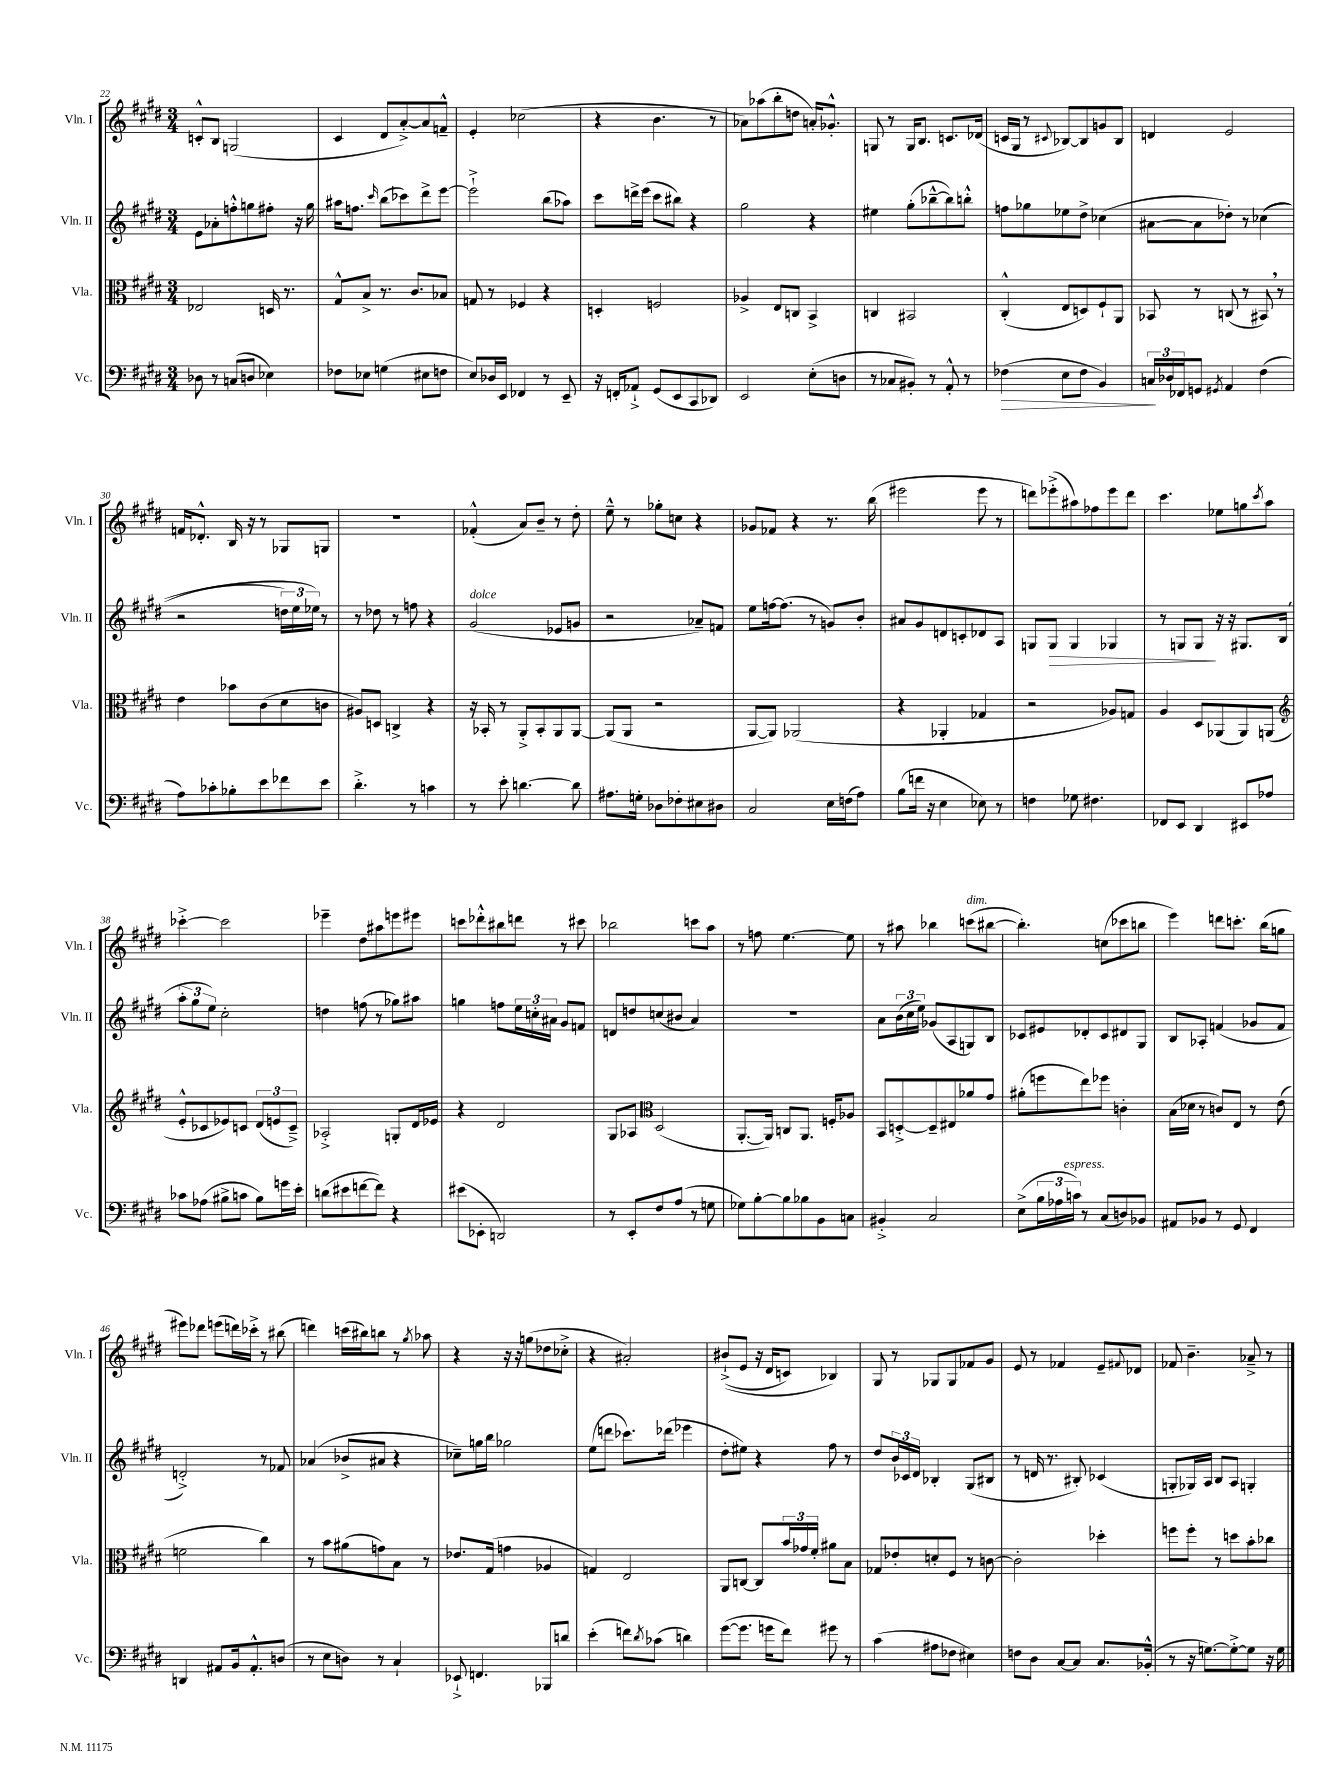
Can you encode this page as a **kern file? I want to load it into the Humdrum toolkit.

**kern	**kern	**kern	**kern
*staff4	*staff3	*staff2	*staff1
*clefF4	*clefC3	*clefG2	*clefG2
*k[f#c#g#d#]	*k[f#c#g#d#]	*k[f#c#g#d#]	*k[f#c#g#d#]
*M3/4	*M3/4	*M3/4	*M3/4
8D-	2E-	8e	8c'^^
8r	.	8a-'	8B
(8C	.	8ff'^^	(2G
8D	.	8gg	.
4E-)	16D	8ff#'	.
.	8.r	.	.
.	.	16r	.
.	.	16gg	.
=	=	=	=
8F-	8G#^^	16aa#	4c#
.	.	8.ff	.
8E-	8B^	.	.
.	.	16qqccc#	.
(4G	8.r	(8bb	8d#
.	.	8ccc-)	[8a'^)
.	8.c#	.	.
8E#	.	8ddd#^	8a]
8F	8B-	[8eee	8f~^^
=	=	=	=
8E)	8G	2eee`^]	4e'
16D-	8r	.	.
16EE	.	.	.
4FF-	4F-	.	(2cc-
8r	4r	(8bb	.
8EE~	.	8aa-)	.
=	=	=	=
16r	4D'	8ccc#	4r
16FF'	.	.	.
8AA-`^	.	16ddd^	.
.	.	(16eee	.
(8GG#	2F	8ccc#	4.b
8EE	.	8bb#)	.
8CC#	.	4r	.
8DD-)	.	.	8r
=	=	=	=
2EE	4A-^	2gg#	8a-)
.	.	.	(8aa-
.	8E	.	8bb'
.	8C	.	8dd
(8E'	4BB^	4r	16a')
.	.	.	8.g-'^^
8D	.	.	.
=	=	=	=
8r	4C	4ee#	8G
8C-	.	.	8r
8BB#')	2BB#	(8gg#'	16G
.	.	.	8.B
8r	.	[8bb-~^^	.
8AA'^^	.	8bb-])	8.c
8r	.	8bb'^^	.
.	.	.	(16d-
=	=	=	=
(4F-	(4C#'^^	8ff	16c
.	.	.	16G#
.	.	8gg-	8r
.	.	.	8qqc#
8E	8E	8ee-	[8B-)
8F-	8D)	8dd#^	8B-]
4BB)	8F#`	(4cc-	8g
.	8AA	.	8B-
=	=	=	=
24C	8BB-	[8a#	4d
24D-	.	.	.
24FF-	.	.	.
8GG	8r	8a#]	.
8qGG#	.	.	.
4AA	(8C	8dd-')	2e
.	8r	8r	.
(4F#	8BB#)	&((4cc-	.
.	8r	.	.
=	=	=	=
8A)	4e	2r	16f
.	.	.	8.d-'^^
8c-'	.	.	.
8B-'	8b-	.	16B
.	.	.	16r
8e	(8c#	.	8r
8f-	8d#	24dd)	8G-
.	.	24ee	.
.	.	24ee-&)	.
8e	8c	8r	8G
=	=	=	=
4.d#'^	8A#)	8r	2.r
.	8D	8dd-	.
.	4C^	8r	.
8r	.	8ff	.
4c	4r	4r	.
=	=	=	=
8r	16r	(2g#	(4f-'^^
.	16BB-'	.	.
8e'	8r	.	.
[4.d	8AA'^	.	8a)
.	8BB-'	.	8b~
.	8AA	8e-	8r
8d]	[8AA	8g	8dd#'
=	=	=	=
8.A#	(8AA]	2r	8ee~^^
.	8AA	.	8r
16G'	.	.	.
8D-	2r	.	8gg-'
8F-'	.	.	8cc
8E#	.	8a-~)	4r
8D#	.	8f	.
=	=	=	=
2C#	[8AA	8ee	8g-
.	8AA])	[16ff	8f-
.	.	(8.ff]	.
.	(2AA-	.	4r
.	.	8r	.
16E	.	8g)	8.r
(16F	.	.	.
8A)	.	8b'	.
.	.	.	(16bb
=	=	=	=
(8B	4r	8a#	2eee#
16f	.	8g#	.
16r	.	.	.
4E	4AA-'	8d	.
.	.	8c'	.
8E-)	4G-	8d-	8eee#
8r	.	8A	8r
=	=	=	=
4F	2r	8G	8ddd)
.	.	8G	(8eee-'^
8G-	.	4G	8aa#)
4.F#	.	.	8ff-
.	8A-)	4G-	8eee-
.	8G	.	8ddd
=	=	=	=
8FF-	4A	8r	4.ccc#
8EE	.	8G	.
4DD#	8D#	8G	.
.	(8AA-	16r	8ee-
.	.	16r	.
8EE#	8AA-)	8.G#	8gg
.	.	.	8qccc#
8A-	(8AA	.	8aa
.	.	(16B	.
=	=	=	=
*	*clefG2	*	*
8c-	8e'^^	12aa'	[4ccc-'^
.	.	12gg#	.
(8A-	8c-	.	.
.	.	12ee)	.
8B#^	8e-)	2cc#'	2ccc-]
8c	8c	.	.
8B#)	(12d#	.	.
.	12e	.	.
16g	.	.	.
.	12c~^)	.	.
16e'	.	.	.
=	=	=	=
(8d	2A-'^	4dd	4eee-~
8e#	.	.	.
[8f	.	(8ff	8dd#
8f])	.	8r	8aa#
4r	8G'	8gg-)	8eee
.	16d#	8aa#	8eee#
.	16e-	.	.
=	=	=	=
(8e#	4r	4gg	8ccc
8EE-'	.	.	8ddd-'^^
2DD)	2d#	8ff	8bb#
.	.	24ee	8ddd
.	.	24cc'	.
.	.	24a#	.
.	.	8g#	8r
.	.	8f	8ccc#
=	=	=	=
8r	8G#	8d	2bb-
8EE'	8A-	8dd	.
*	*clefC3	*	*
8F#	(2D#	(8cc	.
(8A	.	8b#	.
8r	.	4a)	8ccc
8G	.	.	8aa
=	=	=	=
8G-)	[8.AA'	2.r	8r
[8B'	.	.	8ff
.	16AA])	.	.
8B]	8C	.	[4.ee
8B-	8.AA	.	.
8BB	.	.	.
.	16F'	.	.
8C	8A-	.	8ee]
=	=	=	=
4BB#'^	8BB	8a	8r
.	[8D'^	(24b	8aa#
.	.	24cc#	.
.	.	24ee)	.
2C#	8D~]	(8g-	4bb-
.	8E#	8A	.
.	8a-	8G)	(8ccc
.	8g#	8B	[8bb#
=	=	=	=
(8E^	(8a#'	8c-	4.bb#'])
24B	8ff	8e#	.
24A-	.	.	.
24c)	.	.	.
8r	8ee)	8d-'	.
(8C#	8ff-	8c-	(8cc
8D)	4c'	8d#	8ccc-
8BB-	.	8G#	8bb
=	=	=	=
8AA#	(16B	8B	4eee)
.	16d-	.	.
8BB-	8r	8A-'	.
8r	8c)	(4f	8ddd
8GG#	8E	.	8.ccc'
4FF#	8r	8g-	.
.	.	.	(16bb
.	(8e	8f	8gg
=	=	=	=
4DD	2f	2d'^)	8eee#)
.	.	.	8ddd-
8AA#	.	.	(8eee
16BB	.	.	16ddd)
8.AA#'^^	.	.	16ccc-'^
.	4cc#)	8r	8r
(8D	.	8f-	(8bb#
=	=	=	=
8r	8r	(4a-	4ddd)
8E	8b	.	.
8D)	(8a#	8b-^	(16ccc
.	.	.	16bb#)
8r	8g)	8a#	8bb
4C#`	8B	4r	8r
.	.	.	8qgg#
.	8r	.	8aa-
=	=	=	=
8EE-`^	8.e-	8cc-~)	4r
4.FF	.	16gg	.
.	(16G#	16bb	.
.	4g	2gg-	16r
.	.	.	16r
.	.	.	(8gg
8BBB-	4A-	.	8dd-
8d	.	.	8cc-'^
=	=	=	=
(4e'	4G)	(8ee	4r
.	.	8ddd	.
8f)	2E	8.ccc-)	2a#')
8qd#	.	.	.
(8c-	.	.	.
.	.	(16ddd-	.
4d)	.	4eee-	.
=	=	=	=
([8g#	8AA	8dd#'	&((8b#`^
8.g#]	[8C	8ee#)	8e
.	8C]	4r	16r
16g	.	.	16d#
8f#)	24b	.	8c)
.	24g-	.	.
.	24f#'	.	.
8g#	8a#	8ff#	4B-&)
8r	8B	8r	.
=	=	=	=
(4c#	8G-	8dd#	8G#
.	8e-'	24b	8r
.	.	24c-	.
.	.	24d#	.
8A#	8d'	4B-'	8G-
8F-	8F#	.	8G-
4E#)	8r	(8G#	8f-
.	[8c	8B#	8g#
=	=	=	=
8F	2c']	8r	8e
8D#	.	16d	8r
.	.	8.r	.
[8C#	.	.	4f-
8C#]	.	8B#')	.
8.C#	4dd-'	(4c-	8e~
.	.	.	8qqf#
.	.	.	8d-
(16BB-'^^	.	.	.
=	=	=	=
8r	8ff	8G'	8f-
16r	8ff'	16G-)	4.b~
[8.G)	.	16A	.
.	8r	8B	.
8G'^_	8dd	8A	.
8G]	8b'	4G'	8a-~^
16r	8cc-	.	8r
16G	.	.	.
==	==	==	==
*-	*-	*-	*-
